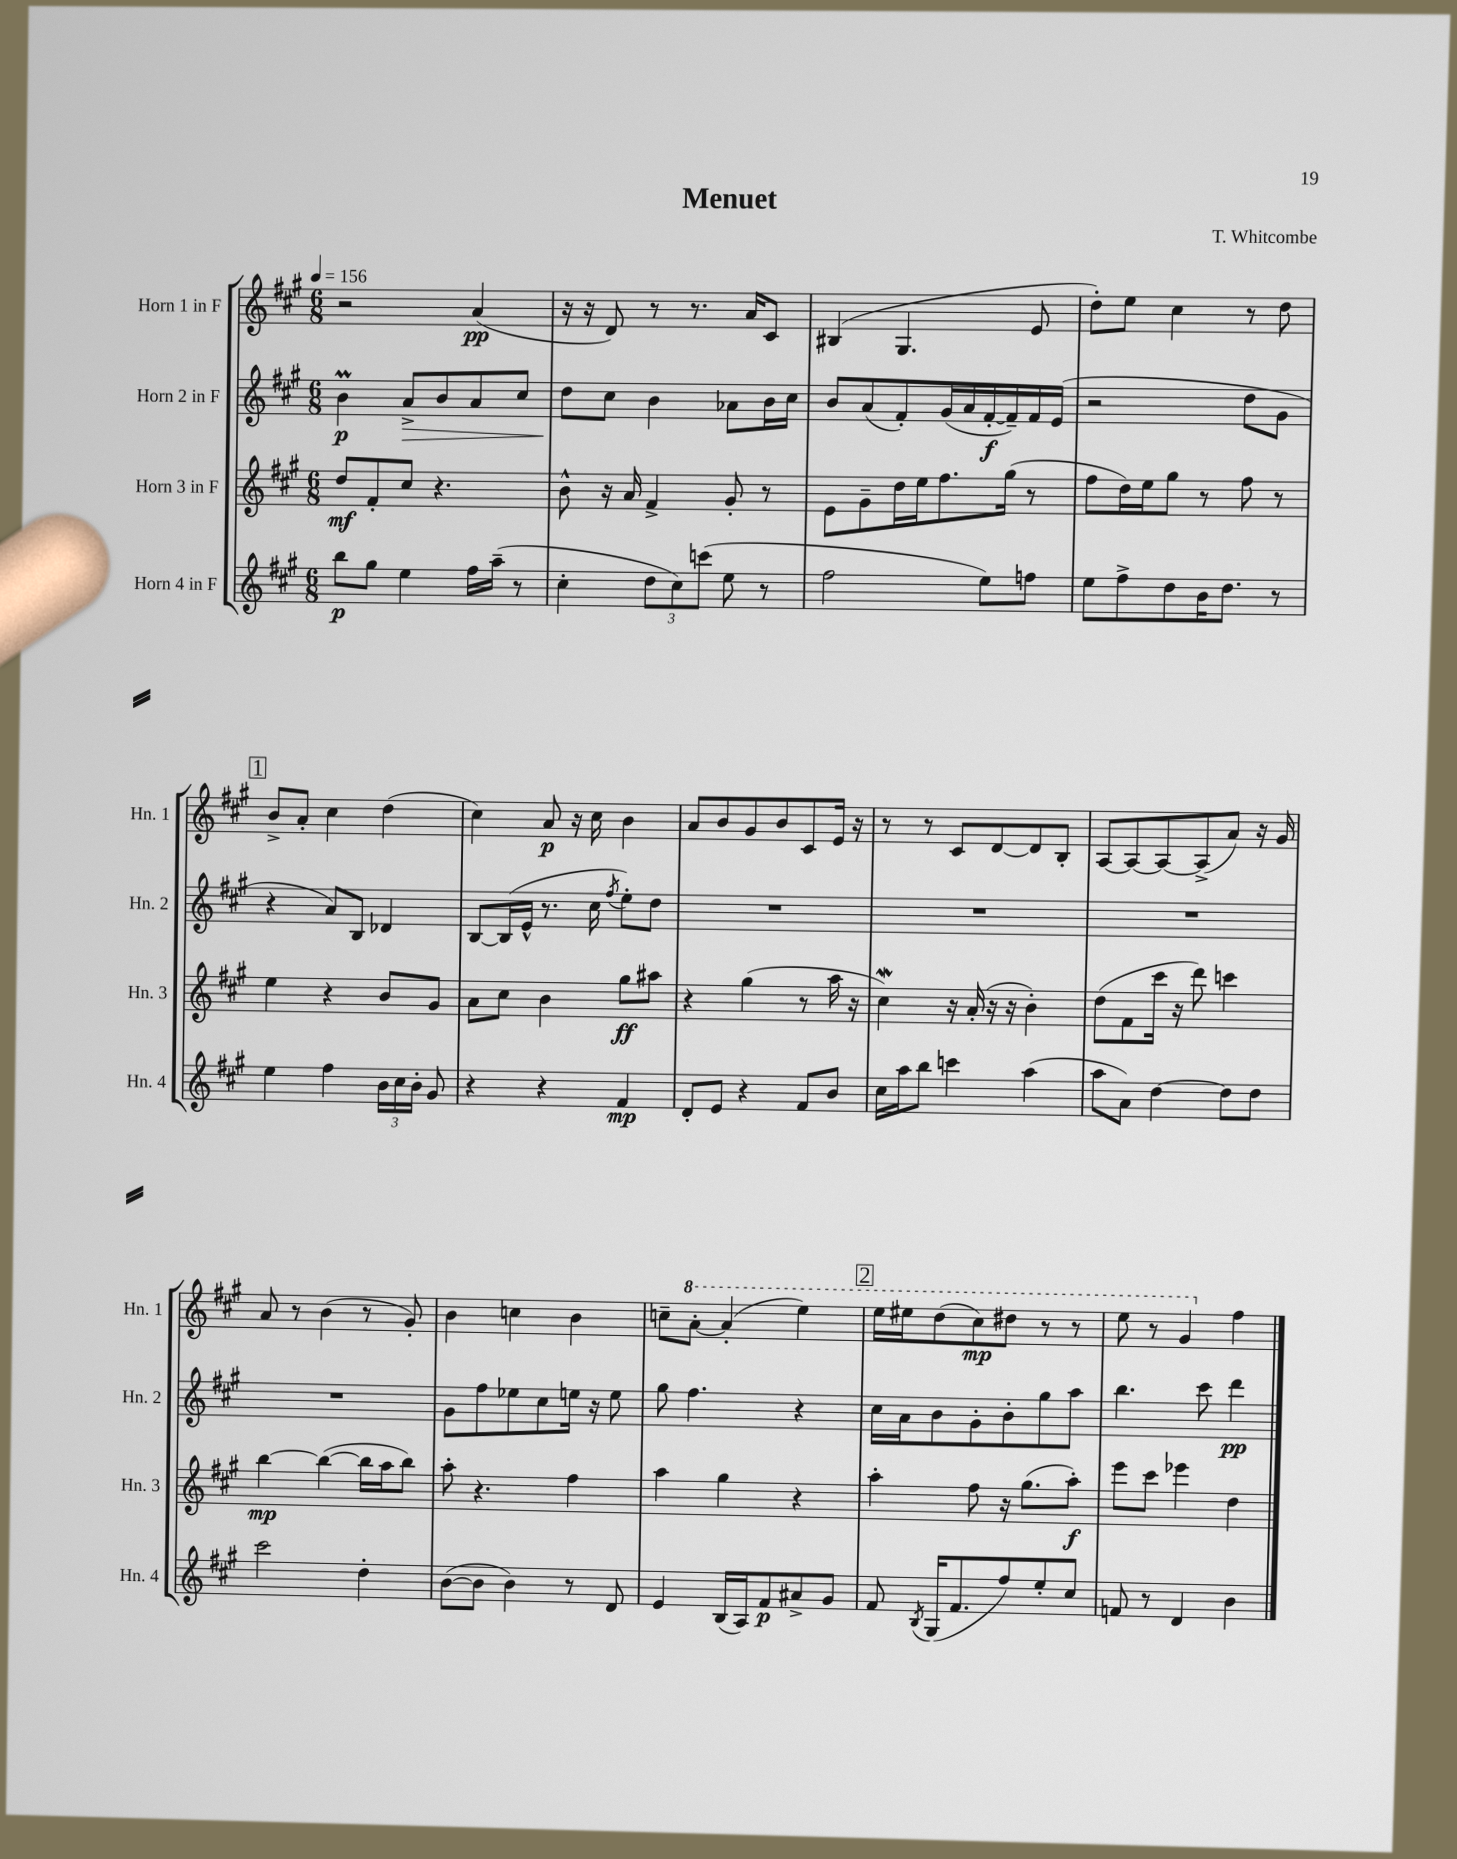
\header { title = "Menuet" composer = "T. Whitcombe" }
<<
\new StaffGroup <<
\new Staff = "s0" \with { instrumentName = "Horn 1 in F" shortInstrumentName = "Hn. 1" } {
    \clef treble \key a \major \numericTimeSignature \time 6/8 \tempo 4 = 156
    \autoBeamOff r2 a'4\pp( |
    r16 r16 d'8) r8 r8. a'16[ cis'8] |
    bis4( gis4. e'8 |
    d''8[-.) e''8] cis''4 r8 d''8 |
    \mark \markup { \box "1" } b'8[-> a'8]-. cis''4 d''4( |
    cis''4) a'8\p r16 cis''16 b'4 |
    a'8[ b'8 gis'8 b'8 cis'8 e'16] r16 |
    r8 r8 cis'8[ d'8~ d'8 b8]-. |
    a8[~ a8~ a8~ a8->( a'8]) r16 gis'16 |
    a'8 r8 b'4( r8 gis'8-.) |
    b'4 c''4 b'4 |
    c''8[-- \ottava #1 a''8]~-. a''4-.( e'''4) |
    \mark \markup { \box "2" } e'''16[ eis'''16 d'''8( cis'''8\mp) dis'''8] r8 r8 |
    e'''8 r8 gis''4 \ottava #0 fis''4 \bar "|." |
}
\new Staff = "s1" \with { instrumentName = "Horn 2 in F" shortInstrumentName = "Hn. 2" } {
    \clef treble \key a \major \numericTimeSignature \time 6/8
    \autoBeamOff b'4\prall\p a'8[->\> b'8 a'8 cis''8] |
    d''8[\! cis''8] b'4 aes'8[ b'16 cis''16] |
    b'8[ a'8( fis'8-.) gis'16( a'16 fis'16~-.\f fis'16--) fis'16 e'16]( |
    r2 d''8[ gis'8] |
    \mark \markup { \box "1" } r4 a'8[) b8] des'4 |
    b8[~ b16( e'16]-^ r8. cis''16 \acciaccatura { fis''8 } e''8[-.) d''8] |
    R2. |
    R2. |
    R2. |
    R2. |
    gis'8[ fis''8 ees''8 cis''8 e''16] r16 e''8 |
    gis''8 fis''4. r4 |
    \mark \markup { \box "2" } cis''16[ a'16 b'8 gis'8-. b'8-. gis''8 a''8] |
    b''4. cis'''8 d'''4\pp \bar "|." |
}
\new Staff = "s2" \with { instrumentName = "Horn 3 in F" shortInstrumentName = "Hn. 3" } {
    \clef treble \key a \major \numericTimeSignature \time 6/8
    \autoBeamOff d''8[\mf fis'8-. cis''8] r4. |
    b'8-^ r16 a'16 fis'4-> gis'8-. r8 |
    e'8[ gis'8-- d''16 e''16 fis''8. gis''16]( r8 |
    fis''8[ d''16) e''16 gis''8] r8 fis''8 r8 |
    \mark \markup { \box "1" } e''4 r4 b'8[ gis'8] |
    a'8[ cis''8] b'4 gis''8[\ff ais''8] |
    r4 gis''4( r8 a''16 r16 |
    cis''4\mordent) r16 a'16-.( r16 r16 b'4-.) |
    d''8[( fis'8 cis'''16] r16 d'''8) c'''4 |
    b''4~\mp b''4~( b''16[ a''16 b''8]) |
    a''8-. r4. fis''4 |
    a''4 gis''4 r4 |
    \mark \markup { \box "2" } a''4-. fis''8 r16 gis''8.[( a''8]-.\f) |
    e'''8[ cis'''8] ees'''4 d''4 \bar "|." |
}
\new Staff = "s3" \with { instrumentName = "Horn 4 in F" shortInstrumentName = "Hn. 4" } {
    \clef treble \key a \major \numericTimeSignature \time 6/8
    \autoBeamOff b''8[\p gis''8] e''4 fis''16[ a''16]--( r8 |
    cis''4-. \tuplet 3/2 { d''8[ cis''8) c'''8]( } e''8 r8 |
    fis''2 e''8[) f''8] |
    e''8[ fis''8-> d''8 b'16 d''8.] r8 |
    \mark \markup { \box "1" } e''4 fis''4 \tuplet 3/2 { b'16[ cis''16 b'16]-. } gis'8 |
    r4 r4 fis'4\mp |
    d'8[-. e'8] r4 fis'8[ b'8] |
    cis''16[ a''16 b''8] c'''4 a''4( |
    a''8[ a'8]) d''4~ d''8[ d''8] |
    cis'''2 d''4-. |
    b'8[~( b'8] b'4) r8 d'8 |
    e'4 b16[( a16) fis'8\p ais'8-> gis'8] |
    \mark \markup { \box "2" } fis'8 \acciaccatura { b8 } gis16[( fis'8. fis''8) e''8-. cis''8] |
    f'8 r8 d'4 b'4 \bar "|." |
}
>>
>>
\layout { \context { \Score \remove "Bar_number_engraver" } }
